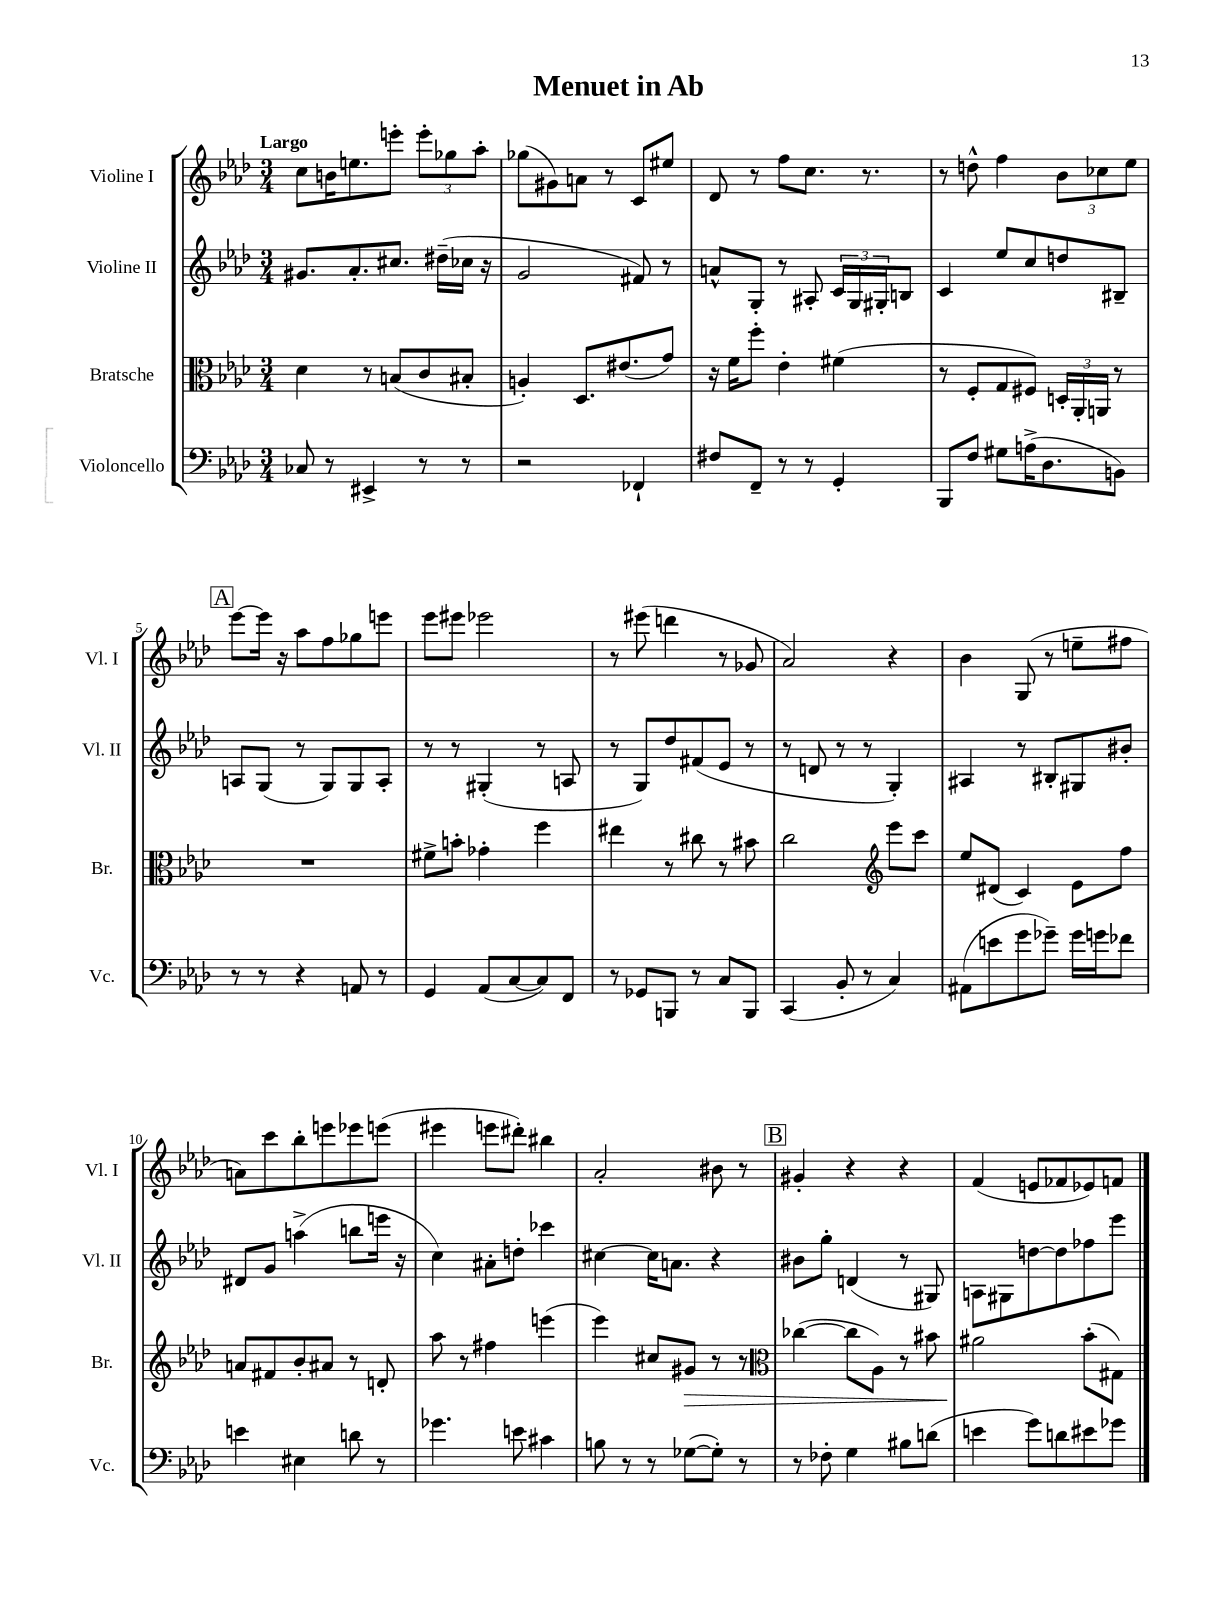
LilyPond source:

\header { title = "Menuet in Ab" }
<<
\new StaffGroup <<
\new Staff = "s0" \with { instrumentName = "Violine I" shortInstrumentName = "Vl. I" } {
    \clef treble \key aes \major \numericTimeSignature \time 3/4 \tempo "Largo"
    c''8 b'16 e''8. e'''8-. \tuplet 3/2 { e'''8-. ges''8 aes''8-. } |
    ges''8( gis'8) a'8 r8 c'8 eis''8 |
    des'8 r8 f''8 c''8. r8. |
    r8 d''8-^ f''4 \tuplet 3/2 { bes'8 ces''8 ees''8 } |
    \mark \markup { \box "A" } ees'''8~ ees'''16 r16 aes''8 f''8 ges''8 e'''8 |
    ees'''8 eis'''8 ees'''2 |
    r8 eis'''8( d'''4 r8 ges'8 |
    aes'2) r4 |
    bes'4 g8( r8 e''8-- fis''8 |
    a'8) c'''8 bes''8-. e'''8 ees'''8 e'''8( |
    eis'''4 e'''8 dis'''8-.) bis''4 |
    aes'2-. bis'8 r8 |
    \mark \markup { \box "B" } gis'4-. r4 r4 |
    f'4( e'8 fes'8 ees'8) f'8 \bar "|." |
}
\new Staff = "s1" \with { instrumentName = "Violine II" shortInstrumentName = "Vl. II" } {
    \clef treble \key aes \major \numericTimeSignature \time 3/4
    gis'8. aes'8.-. cis''8. dis''16--( ces''16 r16 |
    g'2 fis'8) r8 |
    a'8-^ g8-. r8 ais8-. \tuplet 3/2 { c'16 g16 gis16-. } b8 |
    c'4 ees''8 c''8 d''8 bis8-- |
    \mark \markup { \box "A" } a8 g8( r8 g8) g8 a8-. |
    r8 r8 gis4-.( r8 a8 |
    r8 g8) des''8 fis'8( ees'8 r8 |
    r8 d'8 r8 r8 g4-.) |
    ais4 r8 bis8-. gis8 bis'8-. |
    dis'8 g'8 a''4->( b''8 e'''16 r16 |
    c''4) ais'8-. d''8-. ces'''4 |
    cis''4~ cis''16 a'8. r4 |
    \mark \markup { \box "B" } bis'8 g''8-. d'4( r8 gis8) |
    a8 gis8 d''8~ d''8 fes''8 ees'''8 \bar "|." |
}
\new Staff = "s2" \with { instrumentName = "Bratsche" shortInstrumentName = "Br." } {
    \clef alto \key aes \major \numericTimeSignature \time 3/4
    des'4 r8 b8( c'8 bis8-. |
    a4-.) des8. eis'8.( g'8) |
    r16 f'16 f''8-. ees'4-. fis'4( |
    r8 f8-. g8 fis8) \tuplet 3/2 { d16-. aes,16-. a,16 } r8 |
    \mark \markup { \box "A" } R2. |
    fis'8-> b'8-. ges'4-. f''4 |
    eis''4 r8 cis''8 r8 bis'8 |
    c''2 \clef treble ees'''8 c'''8 |
    ees''8 dis'8( c'4) ees'8 f''8 |
    a'8 fis'8 bes'8-. ais'8 r8 d'8-. |
    aes''8 r8 fis''4 e'''4( |
    ees'''4) cis''8 gis'8\> r8 r8 |
    \mark \markup { \box "B" } \clef alto ces''4~( ces''8 aes8) r8 bis'8 |
    ais'2\! bes'8-.( gis8) \bar "|." |
}
\new Staff = "s3" \with { instrumentName = "Violoncello" shortInstrumentName = "Vc." } {
    \clef bass \key aes \major \numericTimeSignature \time 3/4
    ces8 r8 eis,4-> r8 r8 |
    r2 fes,4-! |
    fis8 f,8-- r8 r8 g,4-. |
    bes,,8 f8 gis8 a16->( des8. b,8) |
    \mark \markup { \box "A" } r8 r8 r4 a,8 r8 |
    g,4 aes,8( c8~ c8) f,8 |
    r8 ges,8 b,,8 r8 c8 b,,8 |
    c,4( bes,8-. r8 c4) |
    ais,8( e'8 g'8 ges'8--) ges'16 g'16 fes'8 |
    e'4 eis4 d'8 r8 |
    ges'4. e'8 cis'4 |
    b8 r8 r8 ges8~( ges8-.) r8 |
    \mark \markup { \box "B" } r8 fes8-. g4 bis8 d'8( |
    e'4 g'8) d'8 eis'8 ges'8 \bar "|." |
}
>>
>>
